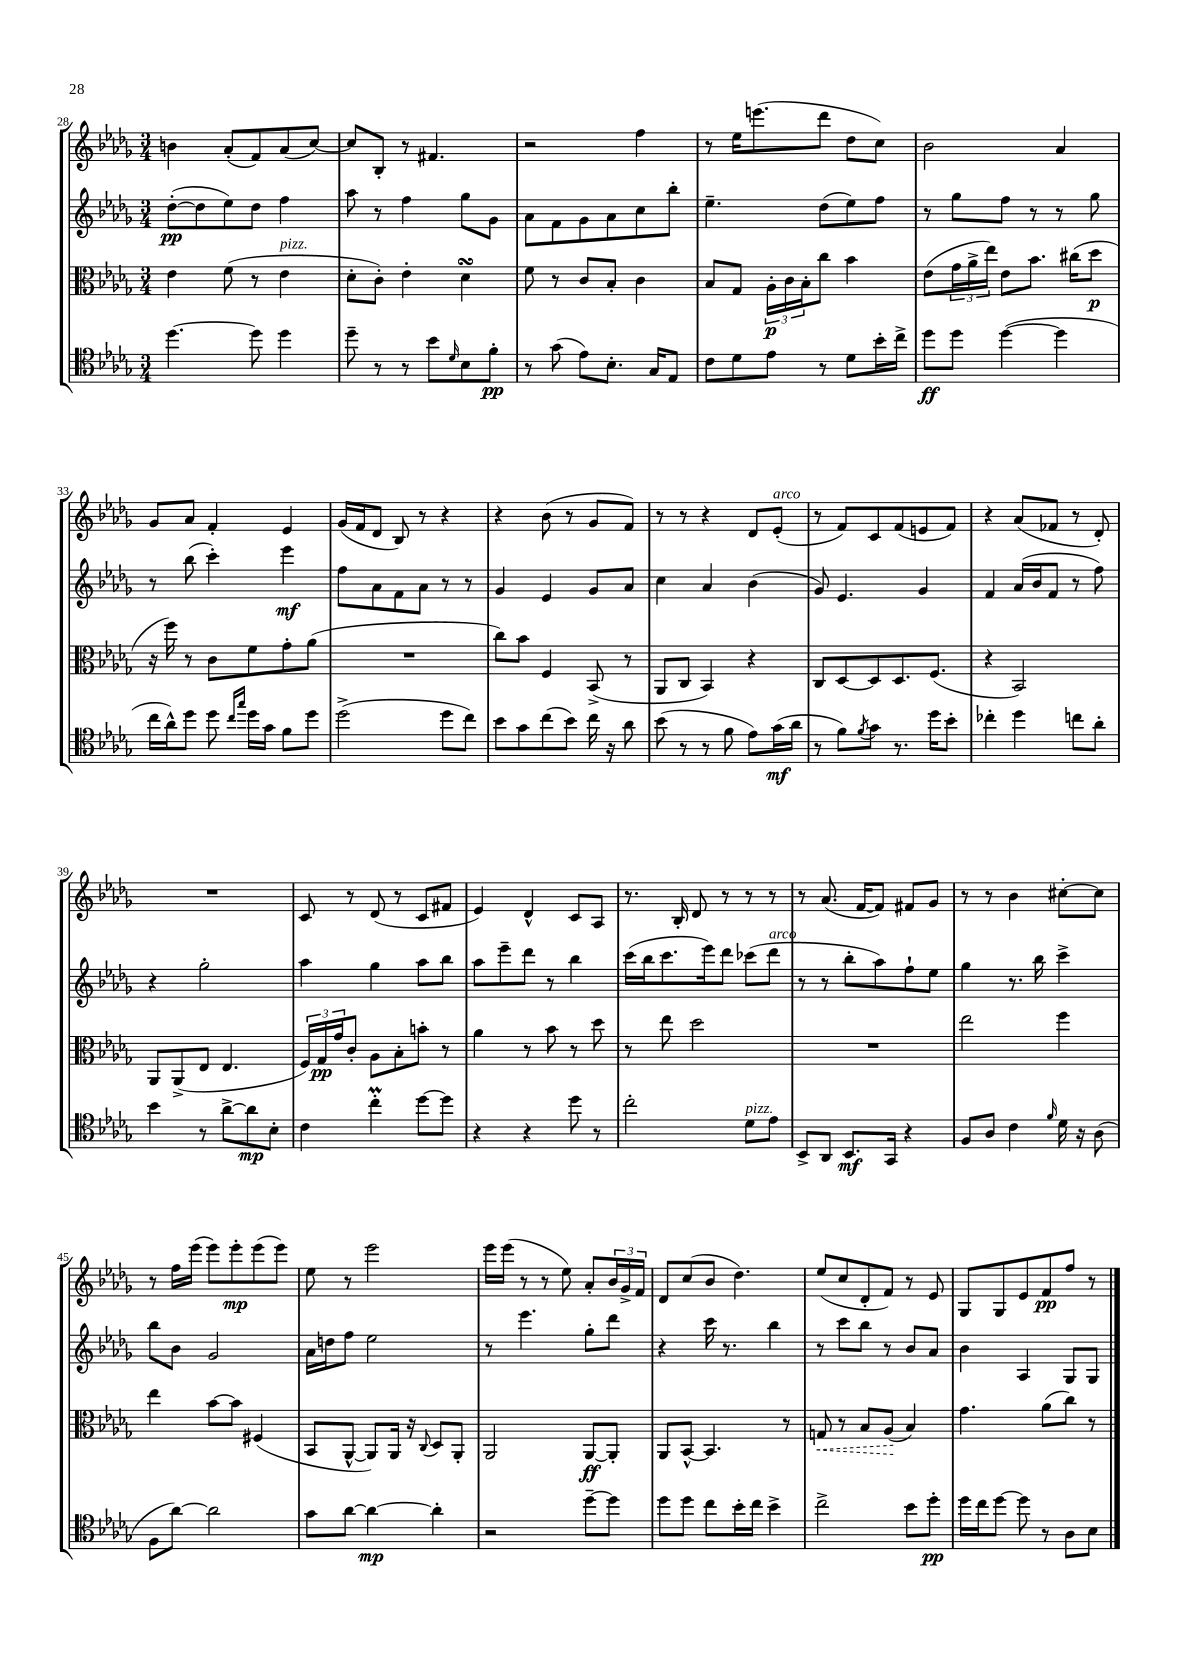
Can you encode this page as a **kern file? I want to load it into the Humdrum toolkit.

**kern	**kern	**kern	**kern
*staff4	*staff3	*staff2	*staff1
*clefC4	*clefC3	*clefG2	*clefG2
*k[b-e-a-d-g-]	*k[b-e-a-d-g-]	*k[b-e-a-d-g-]	*k[b-e-a-d-g-]
*M3/4	*M3/4	*M3/4	*M3/4
[4.dd-\	4e-\	([8dd-'\L	4b\
.	.	8dd-\]	.
.	(8f\	8ee-\)	(8a-'/L
8dd-\]	8r	8dd-\J	8f/)
4dd-\	4e-\	4ff\	(8a-/
.	.	.	[8cc/J)
=	=	=	=
8dd-~\	8d-'\L	8aa-\	8cc/]L
8r	8c'\J)	8r	8B-'/J
8r	4e-'\	4ff\	8r
8b-\L	.	.	4.f#/
16qqd-/	.	.	.
8B-\	4d-\	8gg-\L	.
8f'\J	.	8g-\J	.
=	=	=	=
8r	8f\	8a-\L	2r
(8g-\	8r	8f\	.
8e-\L)	8c/L	8g-\	.
8.B-'\J	8B-'/J	8a-\	.
.	4c\	8cc\	4ff\
16G-/LK	.	.	.
8E-/J	.	8bb-'\J	.
=	=	=	=
8c\L	8B-/L	4.ee-~\	8r
8d-\	8G-/J	.	16ee-\LK
.	.	.	(8.eee\
8e-\J	24A-'\LL	.	.
.	24c\	.	.
.	24B-'\J	.	.
8r	8cc\J	(8dd-\L	8ddd-\J
8d-\L	4b-\	8ee-\)	8dd-\L
16b-'\L	.	8ff\J	8cc\J)
16cc^\JJ	.	.	.
=	=	=	=
8dd-\L	(8e-\L	8r	2b-\
8dd-\J	24g-\L	8gg-\L	.
.	24a-^\	.	.
.	24ee-\JJ)	.	.
([4dd-\	8e-\L	8ff\J	.
.	8.b-\J	8r	.
4dd-\]	.	8r	4a-/
.	(16cc#\LK	.	.
.	8dd-\J	8gg-\	.
=	=	=	=
16cc\LL	16r	8r	8g-/L
16a-^^\J)	16ff\)	.	.
8dd-\J	8r	(8bb-\	8a-/J
8dd-\	8c\L	4ccc'\)	4f'/
16qqcc/LL	.	.	.
16qqgg-/JJ	.	.	.
16dd-\LL	8f\	.	.
16g-\JJ	.	.	.
8f\L	8g-'\	4eee-\	4e-/
8dd-\J	(8a-\J	.	.
=	=	=	=
(2dd-^\	2.r	8ff\L	(16g-/LL
.	.	.	16f/J
.	.	8a-\	8d-/J
.	.	8f\	8B-/)
.	.	8a-\J	8r
8dd-\L	.	8r	4r
8cc\J)	.	8r	.
=	=	=	=
8b-\L	8cc\L)	4g-/	4r
8g-\	8b-\J	.	.
(8cc\	4F/	4e-/	(8b-\
8b-\J)	.	.	8r
16cc\	(8BB-^/	8g-/L	8g-/L
16r	.	.	.
8a-\	8r	8a-/J	8f/J)
=	=	=	=
(8b-\	8AA-/L	4cc\	8r
8r	8C/J	.	8r
8r	4BB-/)	4a-/	4r
8f\	.	.	.
8e-\L)	4r	(4b-\	8d-/L
(16g-\L	.	.	(8e-'/J
16a-\JJ	.	.	.
=	=	=	=
8r	8C/L	8g-/)	8r
8f\L)	[8D-/	4.e-/	8f/L)
8qf/	.	.	.
8g-\J	8D-/]	.	8c/
8.r	8.D-/	.	(8f/
.	.	4g-/	8e/
16dd-\LK	(8.F/J	.	.
8b-'\J	.	.	8f/J)
=	=	=	=
4cc-'\	4r	4f/	4r
4dd-\	2BB-/)	(16a-/LL	(8a-/L
.	.	16b-/J	.
.	.	8f/J	8f-/J
8cc\L	.	8r	8r
8a-'\J	.	8ff\)	8d-'/)
=	=	=	=
4b-\	8AA-/L	4r	2.r
.	(8AA-^/	.	.
8r	8E-/J	2gg-'\	.
[8a-^\L	4.E-/	.	.
8a-\]	.	.	.
8B-'\J	.	.	.
=	=	=	=
4c\	24F/LL)	4aa-\	8c/
.	24G-/	.	.
.	24g-/J	.	.
.	8c'/J	.	8r
4cc'\	8A-\L	4gg-\	(8d-/
.	8B-'\	.	8r
[8dd-\L	8b'\J	8aa-\L	8c/L
8dd-\]J	8r	8bb-\J	8f#/J
=	=	=	=
4r	4a-\	8aa-\L	4e-/)
.	.	8eee-~\	.
4r	8r	8ddd-\J	4d-^^/
.	8b-\	8r	.
8dd-\	8r	4bb-\	8c/L
8r	8dd-\	.	8A-/J
=	=	=	=
2cc'\	8r	(16ccc\LL	8.r
.	.	16bb-\J	.
.	8ee-\	8.ccc\	.
.	.	.	16B-'/
.	2dd-\	.	8d-/
.	.	16eee-\k)	.
.	.	8ddd-\J	8r
8d-\L	.	(8ccc-\L	8r
8e-\J	.	8ddd-\J	8r
=	=	=	=
8BB-^/L	2.r	8r	8r
8AA-/J	.	8r	(8.a-/
8.BB-/L	.	8bb-'\L	.
.	.	.	[16f/LK
.	.	8aa-\)	8f/]J)
16GG-/Jk	.	.	.
4r	.	8ff`\	8f#/L
.	.	8ee-\J	8g-/J
=	=	=	=
8F/L	2ee-\	4gg-\	8r
8A-/J	.	.	8r
4c\	.	8.r	4b-\
.	.	16bb-\	.
16qqf/	.	.	.
16d-\	4ff\	4ccc^\	[8cc#'\L
16r	.	.	.
(8A-\	.	.	8cc#\]J
=	=	=	=
8F\L	4ee-\	8bb-\L	8r
[8a-\J)	.	8b-\J	16ff\LL
.	.	.	(16eee-\JJ
2a-\]	[8b-\L	2g-/	8eee-\L)
.	8b-\]J	.	8eee-'\
.	(4F#/	.	(8eee-\
.	.	.	8eee-\J)
=	=	=	=
8g-\L	8BB-/L	16a-\LL	8ee-\
.	.	16dd\J	.
[8a-\J	[8AA-^^/J	8ff\J	8r
4a-\_	8AA-/]L)	2ee-\	2eee-\
.	16AA-/Jk	.	.
.	16r	.	.
.	8qqC/	.	.
4a-'\]	8D-/L	.	.
.	8AA-'/J	.	.
=	=	=	=
2r	2AA-/	8r	16eee-\LL
.	.	.	(16eee-\JJ
.	.	4.eee-\	8r
.	.	.	8r
.	.	.	8ee-\)
[8dd-~\L	[8AA-/L	8gg-'\L	8a-'/L
8dd-\]J	8AA-'/]J	8ddd-\J	24b-/L
.	.	.	24g-^/
.	.	.	24f/JJ
=	=	=	=
8dd-\L	8AA-/L	4r	8d-/L
8dd-\J	[8BB-^^/J	.	(8cc/
8cc\L	4.BB-/]	16ccc\	8b-/J
.	.	8.r	.
16b-'\L	.	.	4.dd-\)
16cc\JJ	.	.	.
4b-^\	.	4bb-\	.
.	8r	.	.
=	=	=	=
2cc^\	8G/	8r	(8ee-/L
.	8r	8ccc\L	8cc/
.	8B-/L	8bb-\J	8d-'/
.	(8A-/J	8r	8f/J)
8b-\L	4B-/)	8b-/L	8r
8dd-'\J	.	8a-/J	8e-/
=	=	=	=
16dd-\LL	4.g-\	4b-\	8G-/L
16cc\J	.	.	.
[8dd-\J	.	.	8G-/
8dd-\]	.	4A-/	8e-/
8r	(8a-\L	.	8f/
8A-\L	8cc\J)	8G-/L	8ff/J
8B-\J	8r	8G-/J	8r
==	==	==	==
*-	*-	*-	*-
